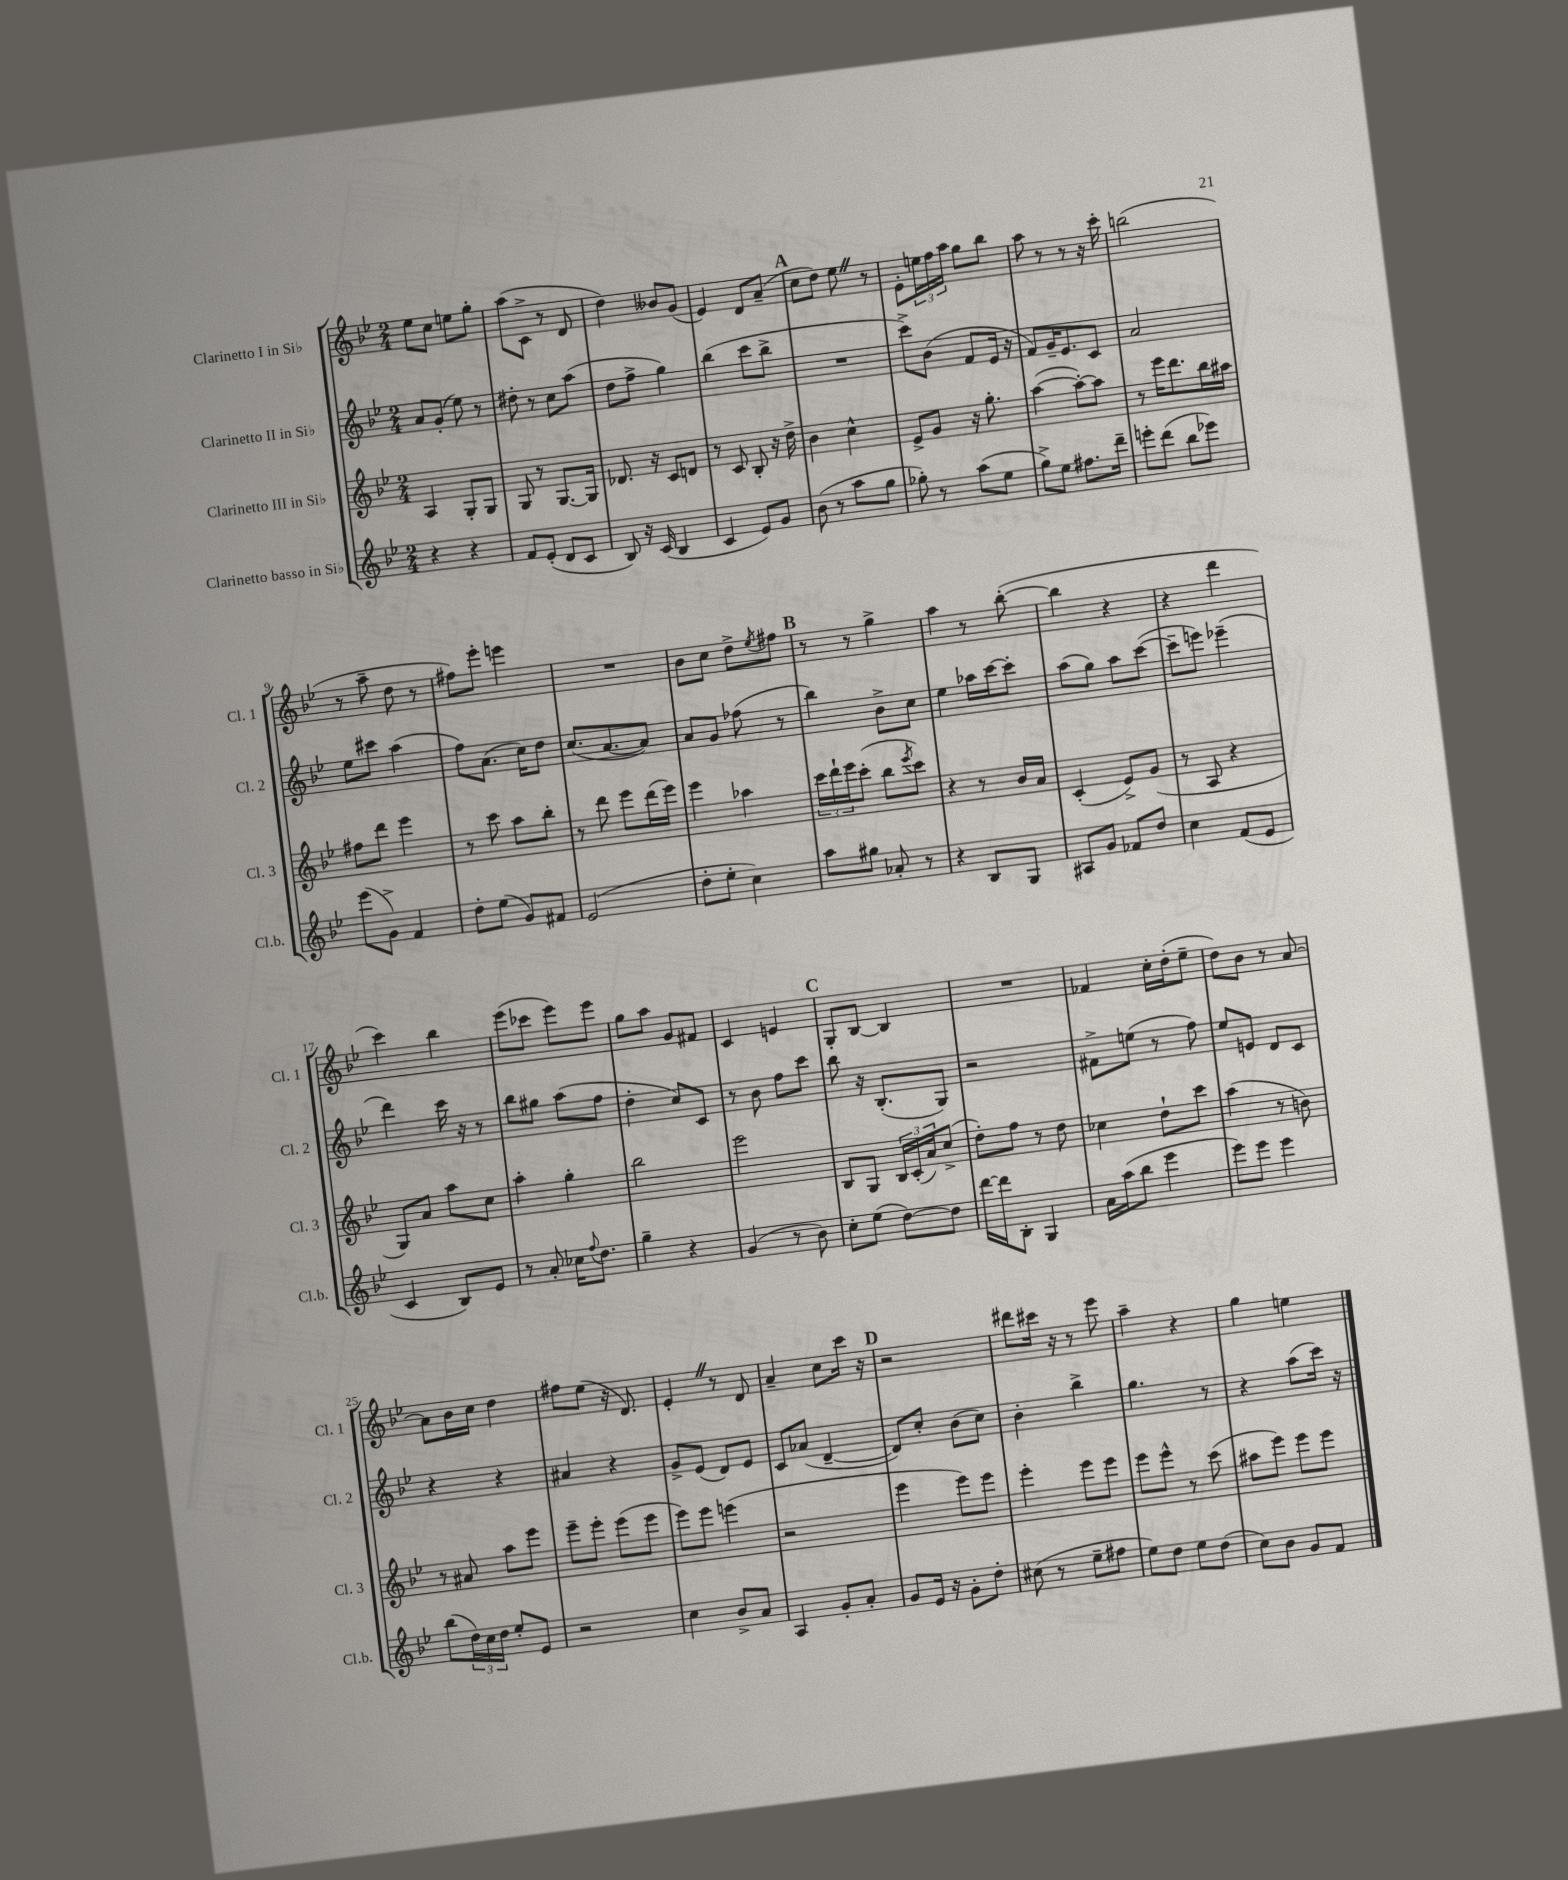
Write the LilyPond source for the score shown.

<<
\new StaffGroup <<
\new Staff = "s0" \with { instrumentName = "Clarinetto I in Sib" shortInstrumentName = "Cl. 1" } {
    \clef treble \key bes \major \numericTimeSignature \time 2/4
    ees''8 c''8 e''8 g''8-. |
    a''8( c'8-> r8 d'8 |
    d''4) beses'8 g'8( |
    ees'4) d'8 a'8--( |
    \mark \markup { \bold "A" } c''8 d''8) ees''8 \once \override BreathingSign.text = \markup { \musicglyph "scripts.caesura.straight" } \breathe r8 |
    ees'8-. \tuplet 3/2 { e''16 f''16 a''16 } g''8 bes''8 |
    a''8 r8 r8 r16 c'''16-. |
    b''2( |
    r8 a''8-- d''8 r8 |
    fis''8) ees'''8-. e'''4 |
    R2 |
    bes'8 c''8 d''8-> \acciaccatura { ees''8 } fis''8 |
    \mark \markup { \bold "B" } r8 r8 g''4-> |
    a''4 r8 bes''8~-.( |
    bes''4 r4 |
    r4 d'''4 |
    c'''4) bes''4 |
    ees'''8( ces'''8 ees'''8) ees'''8 |
    g''8 a''8 g'8 fis'8 |
    c'4 e'4 |
    \mark \markup { \bold "C" } g8-. bes8~ bes4 |
    R2 |
    fes'4 c''16-. d''16-.( ees''8-- |
    d''8) bes'8 r8 a'8~ |
    a'8 bes'16 c''16 d''4 |
    fis''8 ees''8( r16 d'8.) |
    ees'4-. \once \override BreathingSign.text = \markup { \musicglyph "scripts.caesura.straight" } \breathe r8 d'8 |
    a'4-- c''8 c'''16 r16 |
    \mark \markup { \bold "D" } r2 |
    dis'''8 cis'''16 r16 r8 ees'''8 |
    a''4-- r4 |
    g''4 e''4 \bar "|." |
}
\new Staff = "s1" \with { instrumentName = "Clarinetto II in Sib" shortInstrumentName = "Cl. 2" } {
    \clef treble \key bes \major \numericTimeSignature \time 2/4
    a'8 g'8-.( ees''8) r8 |
    dis''8-. r8 c''8 a''8( |
    d''8 f''8-> g''4) |
    bes''4( c'''8 bes''8-> |
    \mark \markup { \bold "A" } R2 |
    c'''8->) bes'8( f'8 ees'16 r16 |
    f'8) g'16-- ees'8. c'8 |
    a'2 |
    ees''8 cis'''8 a''4( |
    f''8) a'8.( c''16) d''8 |
    c''8.( a'8.~ a'8) |
    a'8 g'8 fes''8( r8 |
    \mark \markup { \bold "B" } bes''4) bes'8-> c''8 |
    ees''4 aes''16 c'''16~ c'''8-. |
    a''8( g''8) a''8 c'''8~( |
    c'''8-- e'''8) ees'''4--( |
    d'''4) c'''16 r16 r8 |
    bes''8 gis''8 a''8( f''8 |
    d''4-. c''8) c'8 |
    r8 bes'8 f''8 c'''8 |
    \mark \markup { \bold "C" } bes''8 r16 bes8.-.( g8) |
    r2 |
    fis'8-> e''8( r8 f''8) |
    ees''8 e'8 d'8 c'8 |
    r4 r4 |
    ais'4 r4 |
    g'8-> ees'8( d'8) ees'8 |
    c'8 aes'8( d'4~-- |
    \mark \markup { \bold "D" } d'8) c''8-. bes'8( c''8) |
    bes'4-. bes''4-> |
    g''4. r8 |
    r4 a''8( c'''16) r16 \bar "|." |
}
\new Staff = "s2" \with { instrumentName = "Clarinetto III in Sib" shortInstrumentName = "Cl. 3" } {
    \clef treble \key bes \major \numericTimeSignature \time 2/4
    a4 g8-. g8 |
    g8 r8 g8.~ g16 |
    des'8. r16 c'8 d'8 |
    r8 c'8 bes8-. r16 d''16-> |
    \mark \markup { \bold "A" } bes'4 c''4-^ |
    ees'8-> g'8 r16 g''8.-. |
    a''4~( a''8~-.) a''8 |
    r8 ees'''16 d'''8. bes''16 ais''16 |
    fis''8 d'''8 ees'''4 |
    r8 c'''8 a''8 bes''8-. |
    r8 d'''8 ees'''8 d'''16( ees'''16) |
    ees'''4 aes''4 |
    \mark \markup { \bold "B" } \tuplet 3/2 { c'''16 d'''16-! ees'''16 } c'''8-.( bes''8 \acciaccatura { ees'''8 } c'''8) |
    r4 r8 bes'16 a'16 |
    c'4-.( ees'8->) g'8( |
    r8 a8 r4 |
    g8) a'8 a''8 c''8 |
    a''4-. g''4-. |
    bes''2 |
    ees'''2 |
    \mark \markup { \bold "C" } bes8 g8 \tuplet 3/2 { bes16 c'16-.( a'16) } c''8->( |
    d''8-.) f''8 r8 d''8 |
    ces''4 d''8-! c'''8 |
    a''4( r8 b'8) |
    r8 ais'8 a''8 ees'''8 |
    ees'''8-- ees'''8-. ees'''8( ees'''8 |
    ees'''8) ees'''8 e'''4( |
    r2 |
    \mark \markup { \bold "D" } ees'''4 ees'''8) ees'''8 |
    ees'''4-. ees'''8 ees'''8 |
    ees'''8 ees'''8-^ r8 c'''8( |
    ais''8 ees'''8) ees'''8 ees'''8 \bar "|." |
}
\new Staff = "s3" \with { instrumentName = "Clarinetto basso in Sib" shortInstrumentName = "Cl.b." } {
    \clef treble \key bes \major \numericTimeSignature \time 2/4
    r4 r4 |
    f'8 ees'8-.( d'8 c'8 |
    bes8) r16 c'16( bes4 |
    c'4 ees'8) g'8 |
    \mark \markup { \bold "A" } bes'8( r8 a''8 g''8 |
    ges''8-.) r8 a''8( ees''8 |
    g''8->) ees''8 fis''8. d'''16-- |
    e'''8-. d'''8( bes''8 ees'''8) |
    ees'''8( g'8->) f'4 |
    d''8-. ees''8( g'8) fis'8 |
    ees'2( |
    d''8-. ees''8-. c''4) |
    \mark \markup { \bold "B" } a''8 gis''8 aes'8-. r8 |
    r4 bes8 g8 |
    ais8 g'8 fes'8 d''8 |
    c''4 f'8( ees'8 |
    c'4 bes8) ees'8 |
    r8 a'8-. ces''16 \appoggiatura { f''8 } d''8. |
    g''4-- r4 |
    g'4( r8 bes'8) |
    \mark \markup { \bold "C" } c''8-. ees''8( d''8~) d''8 |
    d'''16~ d'''16 bes8-. g4 |
    a'16 a''16( bes''8 ees'''4 |
    ees'''8) ees'''8 ees'''4 |
    bes''8( \tuplet 3/2 { d''16) c''16 d''16 } ees''8-. ees'8 |
    r2 |
    c''4 bes'8-> a'8 |
    a4 g'8-. a'8-. |
    \mark \markup { \bold "D" } g'8 ees'16 r16 g'8-. d''8-. |
    cis''8( r8 ees''8-- fis''8 |
    ees''8) d''8 ees''8 d''8( |
    c''8) bes'8 g'8 f'8 \bar "|." |
}
>>
>>
